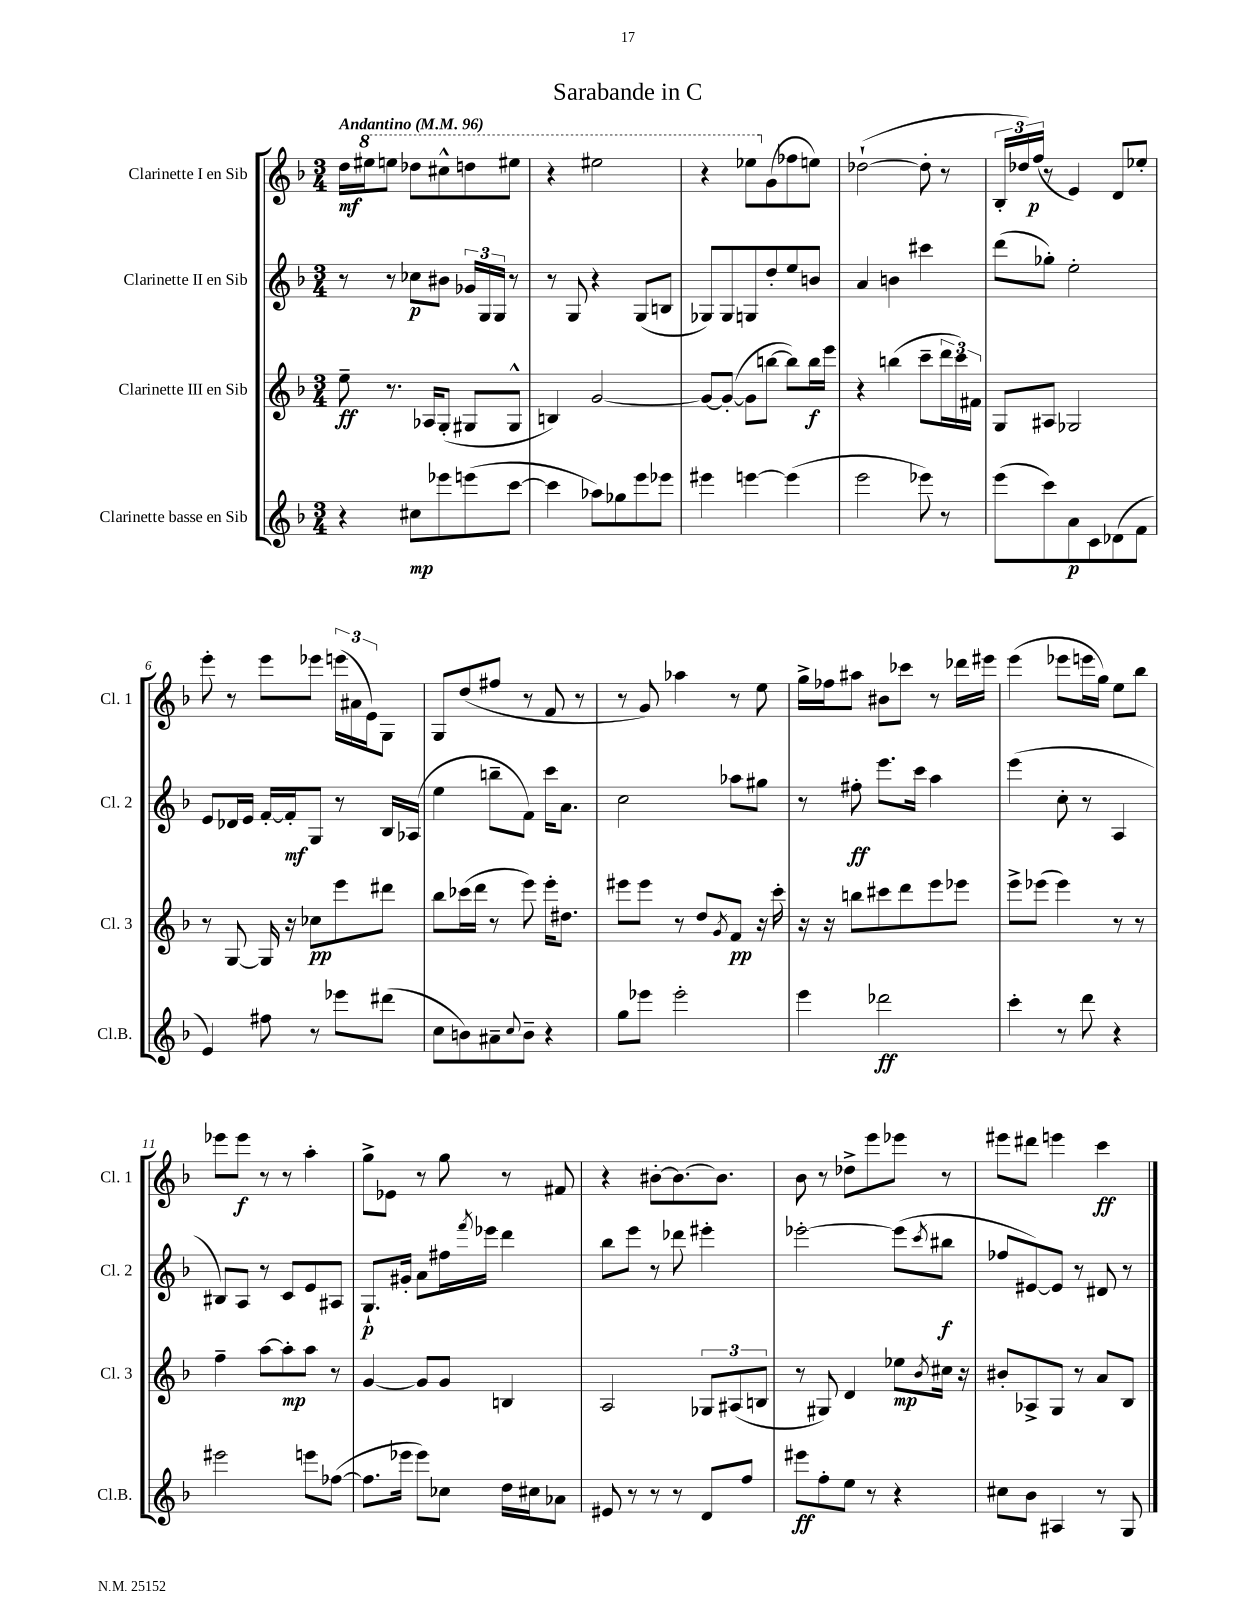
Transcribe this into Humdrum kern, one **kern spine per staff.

**kern	**dynam	**kern	**dynam	**kern	**dynam	**kern	**dynam
*part4	*part4	*part3	*part3	*part2	*part2	*part1	*part1
*staff4	*staff4	*staff3	*staff3	*staff2	*staff2	*staff1	*staff1
*I"Clarinette basse en Sib	*	*I"Clarinette III en Sib	*	*I"Clarinette II en Sib	*	*I"Clarinette I en Sib	*
*I'Cl.B.	*	*I'Cl. 3	*	*I'Cl. 2	*	*I'Cl. 1	*
*clefG2	*	*clefG2	*	*clefG2	*	*clefG2	*
*k[b-]	*	*k[b-]	*	*k[b-]	*	*k[b-]	*
*M3/4	*	*M3/4	*	*M3/4	*	*M3/4	*
*MM96	*	*MM96	*	*MM96	*	*MM96	*
=1	=1	=1	=1	=1	=1	=1	=1
!	!	!	!	!	!	!LO:TX:a:B:t=Andantino	!
4r	.	8ee~\	ff	8r	.	16dd\LL	mf
*	*	*	*	*	*	*8va	*
.	.	.	.	.	.	16eee#X\J	.
.	.	8.r	.	8r	.	8eeen\J	.
8cc#X\L	mp	.	.	8cc-X\L	p	8ddd-X\L	.
.	.	16A-X/KL	.	.	.	.	.
8eee-X\	.	(8G'/J	.	8b#X\J	.	8ccc#X^^\	.
(8eeen\	.	8G#X/L	.	24g-X/LL	.	8dddn\	.
.	.	.	.	24G/	.	.	.
.	.	.	.	24G/JJ	.	.	.
[8ccc\J	.	8G#^^/J	.	8r	.	8eee#X\J	.
=2	=2	=2	=2	=2	=2	=2	=2
4ccc\]	.	4Bn/)	.	8r	.	4r	.
.	.	.	.	8G/	.	.	.
8aa-X\L)	.	[2g/	.	4r	.	2eee#X\	.
8gg-X\	.	.	.	.	.	.	.
8eee\	.	.	.	(8G/L	.	.	.
8eee-X\J	.	.	.	8Bn/J	.	.	.
=3	=3	=3	=3	=3	=3	=3	=3
4eee#X\	.	8g/L_	.	8G-X/L)	.	4r	.
.	.	(8g'/J_	.	8G-/	.	.	.
[4eeen\	.	8g\L]	.	8Gn/	.	8eee-X\L	.
*	*	*	*	*	*	*X8va	*
.	.	[8bbn\J	.	8dd'/	.	(8g\	.
(4eee\]	.	8bb\L])	.	8ee/	.	8ff-X\	.
.	.	16bb\L	f	8bn/J	.	8een\J)	.
.	.	16eee\JJ	.	.	.	.	.
=4	=4	=4	=4	=4	=4	=4	=4
2eee\	.	4r	.	4a/	.	([2dd-X`\	.
.	.	(4bbn\	.	4bn\	.	.	.
8eee-X\)	.	8ccc~\L	.	4ccc#X\	.	8dd-'\]	.
8r	.	24ddd\L	.	.	.	8r	.
.	.	24ccc\)	.	.	.	.	.
.	.	24f#X\JJ	.	.	.	.	.
=5	=5	=5	=5	=5	=5	=5	=5
(8eee\L	.	8G/L	.	(8ddd\L	.	24B-'/LL	.
.	.	.	.	.	.	24dd-X/)	.
.	.	.	.	.	.	(24ff/JJ	p
8ccc\)	.	8A#X/J	.	8gg-X'\J)	.	8r	.
8a\	p	2G-X/	.	2ee'\	.	4e/)	.
8c\	.	.	.	.	.	.	.
(8d-X\	.	.	.	.	.	8d/L	.
8f\J	.	.	.	.	.	8ee-X'/J	.
!!LO:LB:g=z
=6	=6	=6	=6	=6	=6	=6	=6
4e/)	.	8r	.	8e/L	.	8eee'\	.
.	.	[8G/	.	16d-X/L	.	8r	.
.	.	.	.	16e/JJ	.	.	.
8ff#X\	.	16G/]	.	[16f'/LL	.	8eee\L	.
.	.	16r	.	16f'/J]	mf	.	.
8r	.	8cc-X\L	pp	8G/J	.	8eee-X\J	.
8eee-X\L	.	8eee\	.	8r	.	(24eeen\LL	.
.	.	.	.	.	.	24a#X\	.
.	.	.	.	.	.	24e\J)	.
(8ddd#X\J	.	8ddd#X\J	.	16B-/LL	.	8G\J	.
.	.	.	.	(16A-X/JJ	.	.	.
=7	=7	=7	=7	=7	=7	=7	=7
8cc\L	.	8bb-\L	.	4ee\	.	8G/L	.
8bn\)	.	(16ccc-X\L	.	.	.	(8dd/	.
.	.	16ddd\JJ	.	.	.	.	.
8a#X~\	.	8r	.	8bbn~\L	.	8ff#X/J	.
8qqcc/	.	.	.	.	.	.	.
8b~\J	.	8eee\)	.	8f\J)	.	8r	.
4r	.	16eee'\KL	.	16ccc\KL	.	8f/	.
.	.	8.dd#X\J	.	8.a\J	.	.	.
.	.	.	.	.	.	8r	.
=8	=8	=8	=8	=8	=8	=8	=8
8gg\L	.	8eee#X\L	.	2cc\	.	8r	.
8eee-X\J	.	8eee#\J	.	.	.	8g/)	.
2eee-'\	.	8r	.	.	.	4aa-X\	.
.	.	8dd/L	.	.	.	.	.
.	.	8qg/	.	.	.	.	.
.	.	8f/J	pp	8aa-X\L	.	8r	.
.	.	16r	.	8gg#X\J	.	8ee\	.
.	.	16ccc'\	.	.	.	.	.
=9	=9	=9	=9	=9	=9	=9	=9
4eee\	.	16r	.	8r	.	16gg^\LL	.
.	.	16r	.	.	.	16ff-X\J	.
.	.	8bbn\L	.	8ff#X'\	ff	8aa#X\J	.
2ddd-X\	ff	8ccc#X\	.	8.eee\L	.	8b#X\L	.
.	.	8ddd\	.	.	.	8ccc-X\J	.
.	.	.	.	16ccc\Jk	.	.	.
.	.	8eee\	.	4aa\	.	8r	.
.	.	8eee-X\J	.	.	.	16ddd-X\LL	.
.	.	.	.	.	.	16eee#X\JJ	.
=10	=10	=10	=10	=10	=10	=10	=10
4ccc'\	.	8eee^\L	.	(4eee\	.	(4eee\	.
.	.	(8eee-X\J	.	.	.	.	.
8r	.	4eee-\)	.	8cc'\	.	8eee-X\L	.
8ddd\	.	.	.	8r	.	16eeen\L	.
.	.	.	.	.	.	16gg\JJ)	.
4r	.	8r	.	4A/	.	8ee\L	.
.	.	8r	.	.	.	8bb-\J	.
!!LO:LB:g=z
=11	=11	=11	=11	=11	=11	=11	=11
2eee#X\	.	4ff~\	.	8B#X/L)	.	8eee-X\L	.
.	.	.	.	8A/J	.	8eee-\J	f
.	.	[8aa\L	.	8r	.	8r	.
.	.	8aa'\]	mp	8c/L	.	8r	.
8eeen\L	.	8aa\J	.	8e/	.	4aa'\	.
([8ff-X\J	.	8r	.	8A#X/J	.	.	.
=12	=12	=12	=12	=12	=12	=12	=12
8.ff-\L]	.	[4g/	.	8.G`/L	p	8gg^\L	.
.	.	.	.	.	.	8e-X\J	.
16eee-X\Jk	.	.	.	16g#X'/Jk	.	.	.
8eee-\L)	.	8g/L]	.	8a\L	.	8r	.
8cc-X\J	.	8g/J	.	16ff#X\L	.	8gg\	.
.	.	.	.	8qfff/	.	.	.
.	.	.	.	16eee-X\JJ	.	.	.
16dd\LL	.	4Bn/	.	4ddd\	.	8r	.
16cc#X\J	.	.	.	.	.	.	.
8a-X\J	.	.	.	.	.	8f#X/	.
=13	=13	=13	=13	=13	=13	=13	=13
8e#X/	.	2A/	.	8bb-\L	.	4r	.
8r	.	.	.	8eee\J	.	.	.
8r	.	.	.	8r	.	[8b#X'\L	.
8r	.	.	.	8ddd-X\	.	8.b#\_	.
8d/L	.	12G-X/L	.	4eee#X'\	.	.	.
.	.	.	.	.	.	8.b#\J]	.
.	.	(12A#X/	.	.	.	.	.
8ff/J	.	.	.	.	.	.	.
.	.	12Bn/J	.	.	.	.	.
=14	=14	=14	=14	=14	=14	=14	=14
8eee#X\L	ff	8r	.	[2eee-X'\	.	8b-\	.
8ff'\	.	8G#X/)	.	.	.	8r	.
8ee\J	.	4d/	.	.	.	8dd-X^\L	.
8r	.	.	.	.	.	8eee\	.
4r	.	8ee-X\L	mp	(8eee-\L]	.	8eee-X\J	.
.	.	8qb-/	.	8qccc/	.	.	.
.	.	16cc#X\Jk	.	8bb#X\J	f	8r	.
.	.	16r	.	.	.	.	.
=15	=15	=15	=15	=15	=15	=15	=15
8cc#X\L	.	8b#X'/L	.	8ff-X/L	.	8eee#X\L	.
8b-\J	.	8A-X^/	.	[8e#X/)	.	8ddd#X\J	.
4A#X/	.	8G/J	.	8e#/J]	.	4eeen\	.
.	.	8r	.	8r	.	.	.
8r	.	8a/L	.	8d#X/	.	4ccc\	ff
8G/	.	8B-/J	.	8r	.	.	.
==	==	==	==	==	==	==	==
*-	*-	*-	*-	*-	*-	*-	*-
